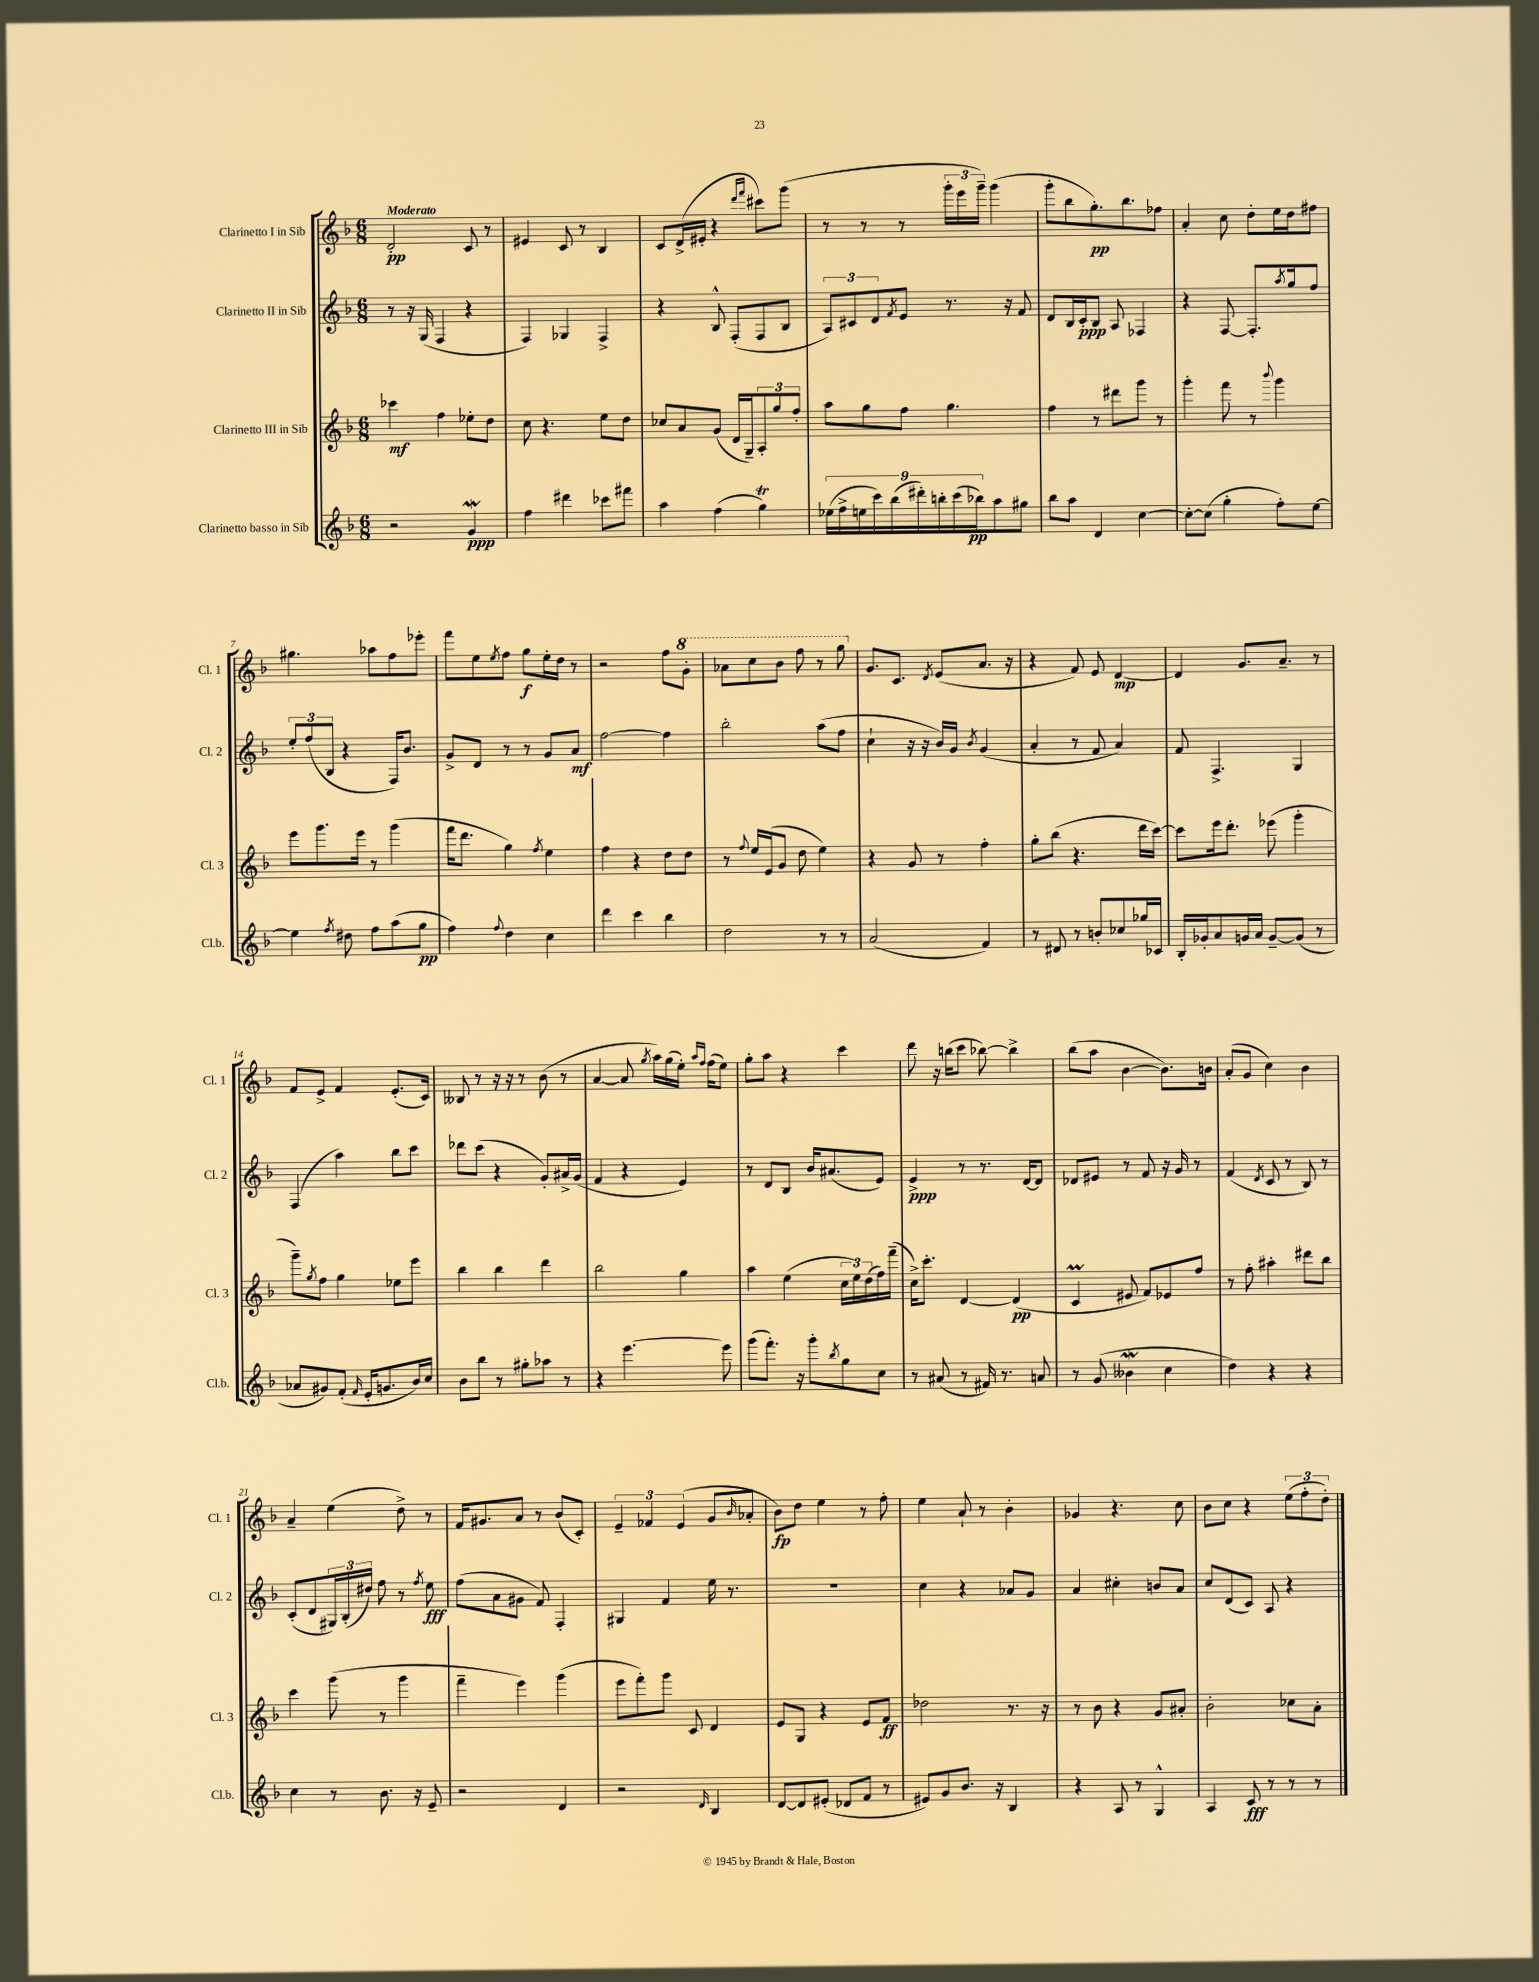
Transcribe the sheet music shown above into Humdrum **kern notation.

**kern	**kern	**kern	**kern
*staff4	*staff3	*staff2	*staff1
*clefG2	*clefG2	*clefG2	*clefG2
*k[b-]	*k[b-]	*k[b-]	*k[b-]
*M6/8	*M6/8	*M6/8	*M6/8
2r	4ccc-	8r	2d'
.	.	16r	.
.	.	(16G	.
.	4ff	4F	.
4g	8ee-'	4r	8c
.	8dd	.	8r
=	=	=	=
4ff	8cc	4F)	4e#
.	4.r	.	.
4ddd#	.	4G-	8c
.	.	.	8r
8ccc-	8ee	4F^	4B-
8fff#	8dd	.	.
=	=	=	=
4aa	8cc-	4r	8c
.	8a	.	(16d^
.	.	.	16e#'
(4ff	(8g	8B-^^	4r
.	16d	(8F'	.
.	16G~)	.	.
.	.	.	16qqddd
.	.	.	16qqfff
4gg)	12A'	8F	8ccc#)
.	12gg	.	.
.	.	8B-	(8ggg
.	12ff'	.	.
=	=	=	=
(18ee-	8aa	12A)	8r
18ff^	.	.	.
.	.	12c#	.
18ee	.	.	.
.	8gg	.	8r
18ccc)	.	12d	.
(18bb-	.	.	.
.	.	8qf	.
.	8ff	8e	8r
18ddd#')	.	.	.
18bb'	.	.	.
.	4.gg	8.r	24ggg'
(18ccc	.	.	.
.	.	.	24eee
18bb-)	.	.	.
.	.	.	24ggg~)
8aa	.	.	(4ggg
.	.	16r	.
8gg#	.	8f	.
=	=	=	=
8bb-	4ff	8d	8ggg'
8aa	.	16B-	8bb-
.	.	16c'	.
4d	8r	8B-	8.gg')
.	8ddd#	8A	.
.	.	.	8.bb-
[4cc	8ggg	4F-	.
.	8r	.	8ff-
=	=	=	=
8cc'_	4ggg'	4r	4a'
(8cc]	.	.	.
4gg'	8fff	[8F	8cc
.	8r	8.F']	8dd'
.	8qqbbb-	.	.
8ff')	4ggg	.	16ee
.	.	8qaa	.
.	.	16gg	16dd
[8ee	.	8ff	8ff#
=	=	=	=
4ee]	8eee	12ee'	4.gg#
.	.	(12ff	.
.	8.ggg	.	.
.	.	12B-	.
8qff	.	.	.
8dd#	.	4r	.
.	16eee	.	.
8ff	8r	.	8aa-
(8aa	(4ggg	16F)	8ff
.	.	8.b-	.
8gg	.	.	8eee-'
=	=	=	=
4ff)	16fff	8g^	8fff
.	8.ddd	.	.
.	.	8d	8ee
8qqff	.	.	8qee
4dd	4gg)	8r	8ff
.	.	8r	8gg
.	8qff	.	.
4cc	4ee	8g	16ee'
.	.	.	16dd
.	.	8a	8r
=	=	=	=
4ddd	4ff	[2ff	2r
4ccc	4r	.	.
4bb-	8dd	4ff]	8ff
.	8dd	.	8gg'
=	=	=	=
2dd	8r	2bb-'	8aa-
.	8qqff	.	.
.	16ee	.	8ccc
.	(16e	.	.
.	8g	.	8bb-
.	8dd	.	8fff
8r	4ee)	(8aa	8r
8r	.	8ff	8ggg
=	=	=	=
(2a	4r	4cc`	8.g
.	.	.	8.c
.	8g	16r	.
.	.	16r	.
.	.	.	8qd
.	8r	16b-)	(8e
.	.	16g	.
.	.	8qb-	.
4f)	4ff'	(4g	8.a
.	.	.	16r
=	=	=	=
8r	8gg'	4a'	4r
8d#	(8bb-	.	.
8r	4.r	8r	8f)
8b'	.	8f	8e
8cc-	.	4a)	[4d
16gg-	16ddd	.	.
16c-	[16ccc)	.	.
=	=	=	=
16B-'	8ccc]	8f	4d]
16g-'	.	.	.
8a	16eee	4.F^	.
.	8.ddd'	.	.
16g	.	.	8.g
16a	.	.	.
[8g~	(8eee-	.	.
.	.	.	8.a~
(8g]	4ggg'	4G	.
8r	.	.	8r
=	=	=	=
8a-	8ggg~)	(4F	8f
.	8qgg	.	.
8g#)	8ff	.	8e^
(8f'	4gg	4aa)	4f
16qqf	.	.	.
16e'	.	.	.
8.g	.	.	.
.	8ee-	8bb-	(8.e'
16b-)	8eee	8ccc	.
16cc	.	.	16c)
=	=	=	=
8b-	4bb-	8ddd-	8B--
8bb-	.	(8ccc	8r
8r	4bb-	4r	16r
.	.	.	16r
8gg#'	.	.	8r
8aa-	4ddd	8g')	(8b-
8r	.	16a#^	8r
.	.	(16g	.
=	=	=	=
4r	2bb-	4f	[4a
[4.eee	.	4r	8a]
.	.	.	8qgg
.	.	.	16aa)
.	.	.	(16gg
.	4gg	4e)	16ee')
.	.	.	16qqaa
.	.	.	16qqff
.	.	.	(16ff
8eee]	.	.	8ee)
=	=	=	=
(8ggg	4aa	8r	8gg'
8.fff')	.	8d	8aa
.	(4ee	8B-	4r
16r	.	.	.
8ggg'	.	16b-	.
.	.	(8.a#	.
8qbb-	.	.	.
8gg	24cc	.	4ccc
.	24ee)	.	.
.	(24dd	.	.
8cc	16ff)	8e)	.
.	(16fff~	.	.
=	=	=	=
8r	16cc^)	4e^	8ddd
.	8.ccc'	.	.
(8a#	.	.	16r
.	.	.	(16bb
8r	[4d	8r	8ccc
16f#)	.	8.r	[8bb-)
8.r	.	.	.
.	(4d]	.	4bb-^]
.	.	[16d	.
8a	.	8d]	.
=	=	=	=
8r	4c	8d-	(8bb-
(8g	.	8e#	8aa
4b--	8e#	8r	[4b-
.	8f)	8f	.
4cc	8e-	16r	8.b-])
.	.	16g	.
.	8ff	8r	.
.	.	.	16b
=	=	=	=
4dd)	8r	(4f	(8a'
.	8ff'	.	8g
.	.	8qd	.
4r	4aa#'	8c	4cc)
.	.	8r	.
4r	8ddd#	8B-)	4b-
.	8bb-	8r	.
=	=	=	=
4cc	4ccc	(8c'	4a~
.	.	8d	.
8r	(8ggg	24G#)	(4ee
.	.	(24B-'	.
.	.	24dd#)	.
8.b-	8r	8ff	.
.	4ggg	8r	8dd^)
16r	.	.	.
.	.	8qff	.
8e~	.	8ee	8r
=	=	=	=
2r	4fff~	(8ff	16f
.	.	.	8.g#
.	.	8a	.
.	4eee)	8g#	8a
.	.	8f)	8r
4d	(4ggg	4F'	(8b-
.	.	.	8c')
=	=	=	=
2r	8eee	4G#	6e~
.	8fff')	.	.
.	.	.	6f-
.	8ggg	4f	.
.	.	.	(6e
.	8c	.	.
16qqd	.	.	.
4B-	4d	16ee	8g
.	.	8.r	.
.	.	.	16qqb-
.	.	.	8a-'
=	=	=	=
[8d	8e	2.r	8b-)
8d]	8G	.	8dd
(8e#'	4r	.	4ee
8d-	.	.	.
8f	8e	.	8r
8r	8f	.	8ff'
=	=	=	=
8e#)	2dd-	4cc	4ee
8g	.	.	.
8.b-	.	4r	8a`
.	.	.	8r
16r	.	.	.
4B-	8.r	8a-	4b-'
.	.	8g	.
.	16r	.	.
=	=	=	=
4r	8r	4a	4g-
.	8b-	.	.
8A	4r	4cc#'	4.r
8r	.	.	.
4G^^	8g	8b	.
.	8a#'	8a	8cc
=	=	=	=
4A	2b-'	8cc	8b-
.	.	(8d	8cc
8c	.	8c)	4r
8r	.	8A	.
8r	8cc-	4r	(12ee
.	.	.	12ff'
8r	8a'	.	.
.	.	.	12dd')
==	==	==	==
*-	*-	*-	*-
